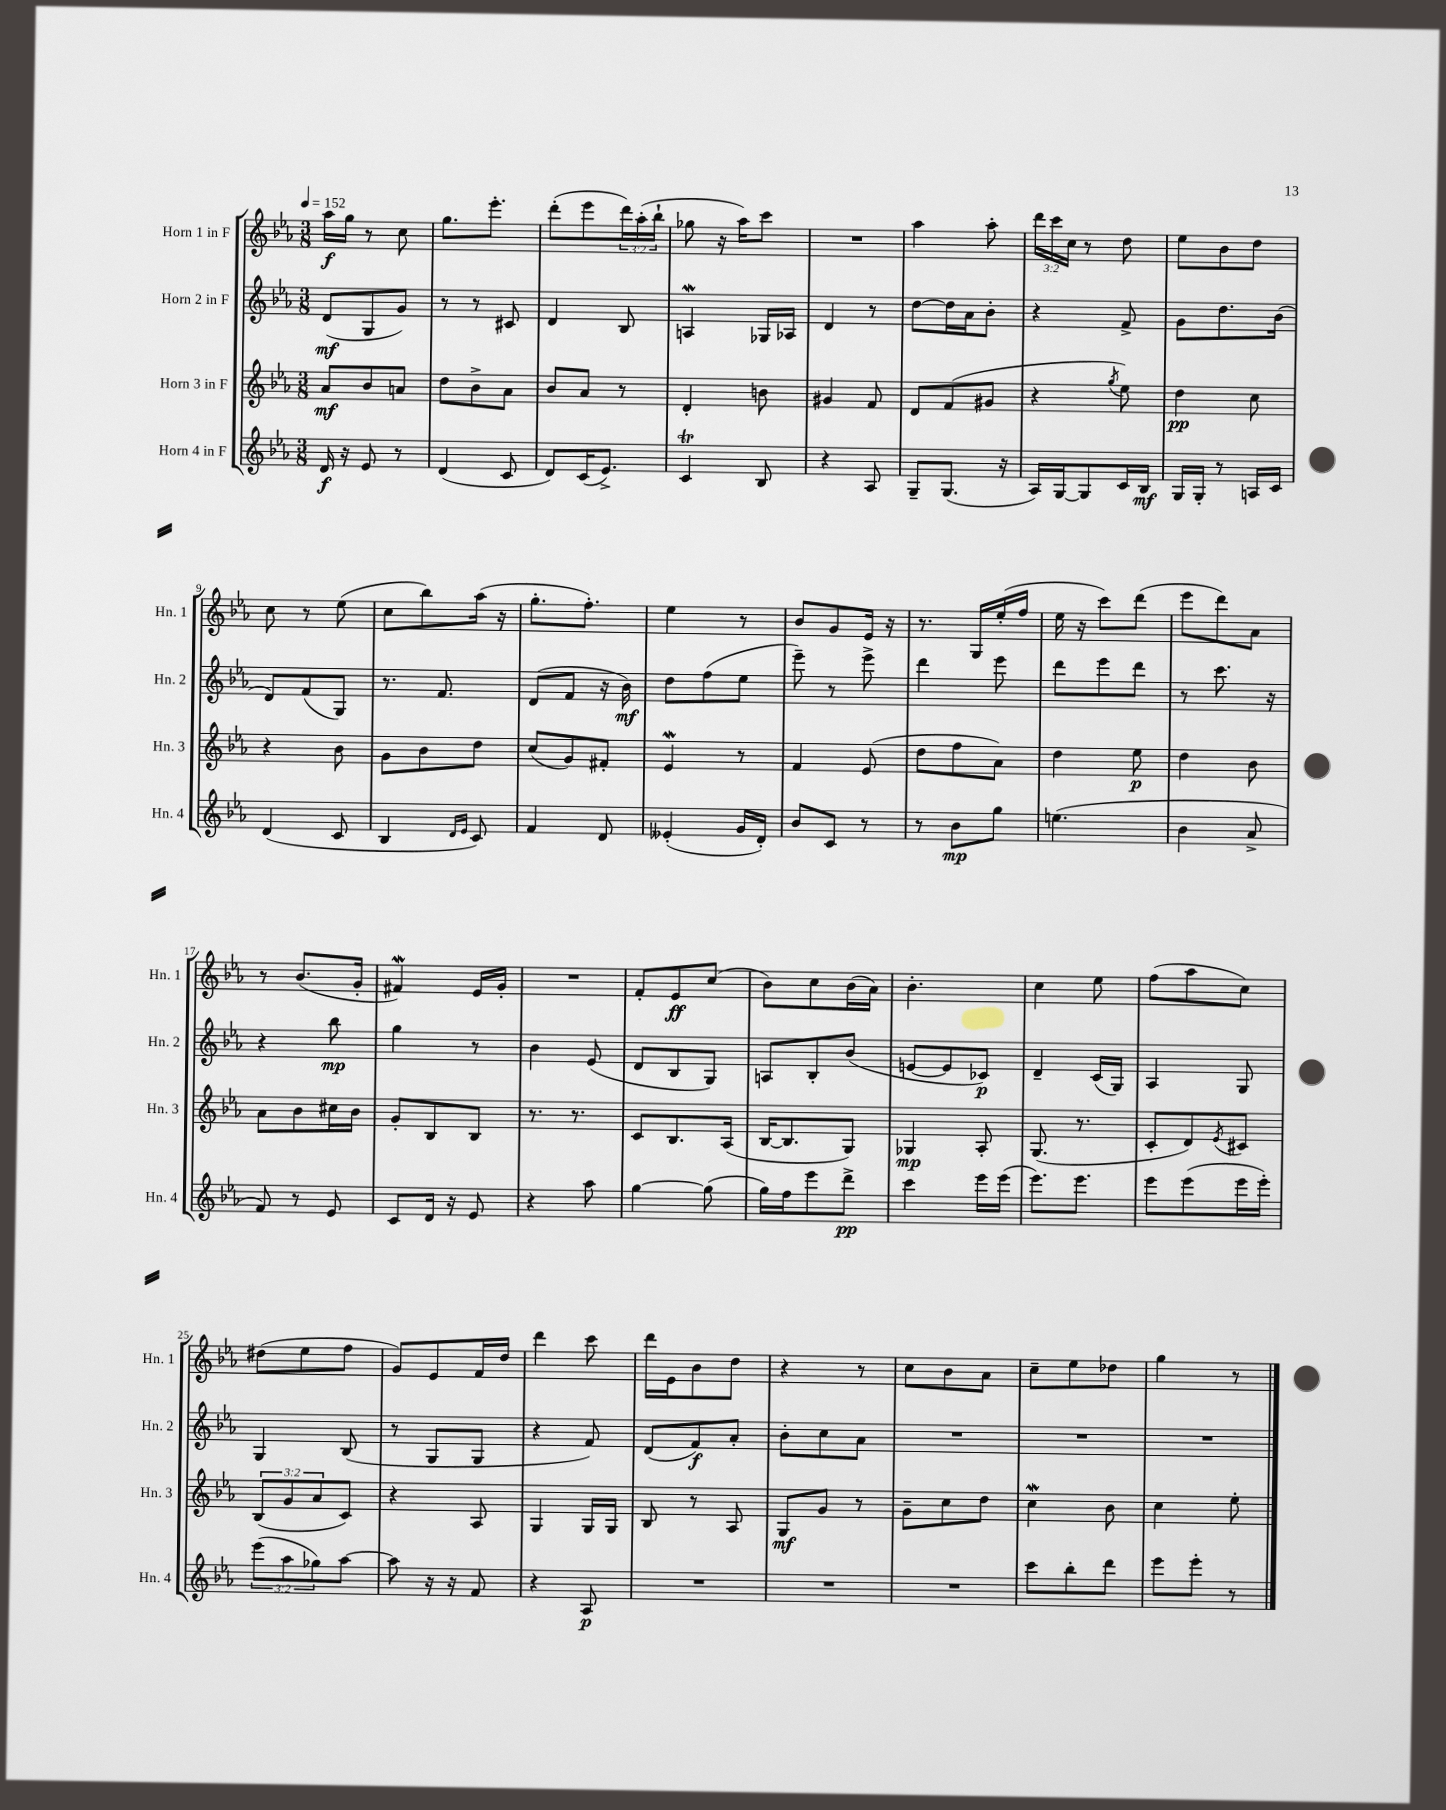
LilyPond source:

<<
\new StaffGroup <<
\new Staff = "s0" \with { instrumentName = "Horn 1 in F" shortInstrumentName = "Hn. 1" } {
    \clef treble \key ees \major \numericTimeSignature \time 3/8 \override Staff.TupletNumber.text = #tuplet-number::calc-fraction-text \tempo 4 = 152
    aes''16\f g''16 r8 c''8 |
    g''8. ees'''8.-. |
    d'''8-.( ees'''8 \tuplet 3/2 { d'''16) aes''16-.( bes''16-! } |
    ges''8 r16 aes''16) c'''8 |
    R4. |
    aes''4 aes''8-. |
    \tuplet 3/2 { d'''16 c'''16 c''16 } r8 d''8 |
    ees''8 bes'8 d''8 |
    c''8 r8 ees''8( |
    c''8 bes''8) aes''16( r16 |
    g''8.-. f''8.-.) |
    ees''4 r8 |
    bes'8 g'8 ees'16 r16 |
    r8. g16 ees''16-.( f''16 |
    ees''16 r16 c'''8) d'''8( |
    ees'''8 d'''8) aes'8 |
    r8 bes'8.( g'16-. |
    fis'4\mordent) ees'16 g'16-. |
    R4. |
    f'8-. ees'8\ff c''8( |
    bes'8) c''8 bes'16( aes'16) |
    bes'4.-. |
    c''4 ees''8 |
    f''8( aes''8 c''8) |
    dis''8( ees''8 f''8 |
    g'8) ees'8 f'16 d''16 |
    d'''4 c'''8 |
    d'''16 ees'16 bes'8 d''8 |
    r4 r8 |
    c''8 bes'8 aes'8 |
    c''8-- ees''8 des''8 |
    g''4 r8 \bar "|." |
}
\new Staff = "s1" \with { instrumentName = "Horn 2 in F" shortInstrumentName = "Hn. 2" } {
    \clef treble \key ees \major \numericTimeSignature \time 3/8
    d'8\mf( g8 g'8) |
    r8 r8 cis'8 |
    d'4 bes8 |
    a4\mordent ges16 aes16 |
    d'4 r8 |
    d''8~ d''16 aes'16 bes'8-. |
    r4 f'8-> |
    g'8 d''8. bes'16( |
    d'8) f'8( g8) |
    r8. f'8. |
    d'8( f'8 r16 bes'16\mf) |
    d''8 f''8( ees''8 |
    ees'''8--) r8 ees'''8-> |
    d'''4 ees'''8 |
    d'''8 ees'''8 d'''8 |
    r8 c'''8. r16 |
    r4 bes''8\mp |
    g''4 r8 |
    bes'4 ees'8( |
    d'8 bes8 g8) |
    a8 bes8-. bes'8( |
    e'8~ e'8 ces'8\p) |
    d'4-- c'16( g16) |
    aes4 g8 |
    g4 bes8( |
    r8 g8 g8 |
    r4 f'8) |
    d'8( f'8\f) aes'8-. |
    bes'8-. c''8 aes'8 |
    R4. |
    R4. |
    R4. \bar "|." |
}
\new Staff = "s2" \with { instrumentName = "Horn 3 in F" shortInstrumentName = "Hn. 3" } {
    \clef treble \key ees \major \numericTimeSignature \time 3/8 \override Staff.TupletNumber.text = #tuplet-number::calc-fraction-text
    aes'8\mf bes'8 a'8 |
    d''8 bes'8-> aes'8 |
    bes'8 aes'8 r8 |
    d'4-. b'8 |
    gis'4 f'8 |
    d'8 f'8( gis'8 |
    r4 \acciaccatura { g''8 } ees''8) |
    d''4\pp c''8 |
    r4 bes'8 |
    g'8 bes'8 d''8 |
    c''8( g'8) fis'8-. |
    ees'4\mordent r8 |
    f'4 ees'8( |
    d''8 f''8 aes'8) |
    d''4 ees''8\p |
    d''4 bes'8 |
    aes'8 bes'8 cis''16 bes'16 |
    g'8-. bes8 bes8 |
    r8. r8. |
    c'8 bes8. aes16( |
    bes16~ bes8. g8) |
    ges4\mp aes8-. |
    g8.( r8. |
    c'8-. d'8) \acciaccatura { ees'8 } cis'8 |
    \tuplet 3/2 { bes8( g'8 aes'8 } c'8) |
    r4 aes8 |
    g4 g16 g16 |
    bes8 r8 aes8 |
    g8\mf g'8 r8 |
    g'8-- c''8 d''8 |
    c''4\mordent bes'8 |
    c''4 ees''8-. \bar "|." |
}
\new Staff = "s3" \with { instrumentName = "Horn 4 in F" shortInstrumentName = "Hn. 4" } {
    \clef treble \key ees \major \numericTimeSignature \time 3/8 \override Staff.TupletNumber.text = #tuplet-number::calc-fraction-text
    d'16\f r16 ees'8 r8 |
    d'4( c'8 |
    d'8) c'16( ees'8.->) |
    c'4\trill bes8 |
    r4 aes8 |
    g8-- g8.( r16 |
    aes16) g16~ g8 c'16 bes16\mf |
    g16 g16-. r8 a16 c'16 |
    d'4( c'8 |
    bes4 \grace { d'16 ees'16 } c'8) |
    f'4 d'8 |
    eeses'4-.( g'16 d'16-.) |
    bes'8 c'8 r8 |
    r8 bes'8\mp g''8 |
    e''4.( |
    bes'4 aes'8-> |
    f'8) r8 ees'8 |
    c'8 d'16 r16 ees'8 |
    r4 aes''8 |
    g''4~ g''8( |
    g''16) f''16 ees'''8 d'''8->\pp |
    c'''4 ees'''16 ees'''16( |
    ees'''8.) ees'''8. |
    ees'''8 ees'''8( ees'''16 ees'''16-.) |
    \tuplet 3/2 { ees'''8( aes''8 ges''8) } aes''8~ |
    aes''8 r16 r16 f'8 |
    r4 aes8\p |
    R4. |
    R4. |
    R4. |
    c'''8 bes''8-. d'''8 |
    ees'''8 ees'''8-. r8 \bar "|." |
}
>>
>>
